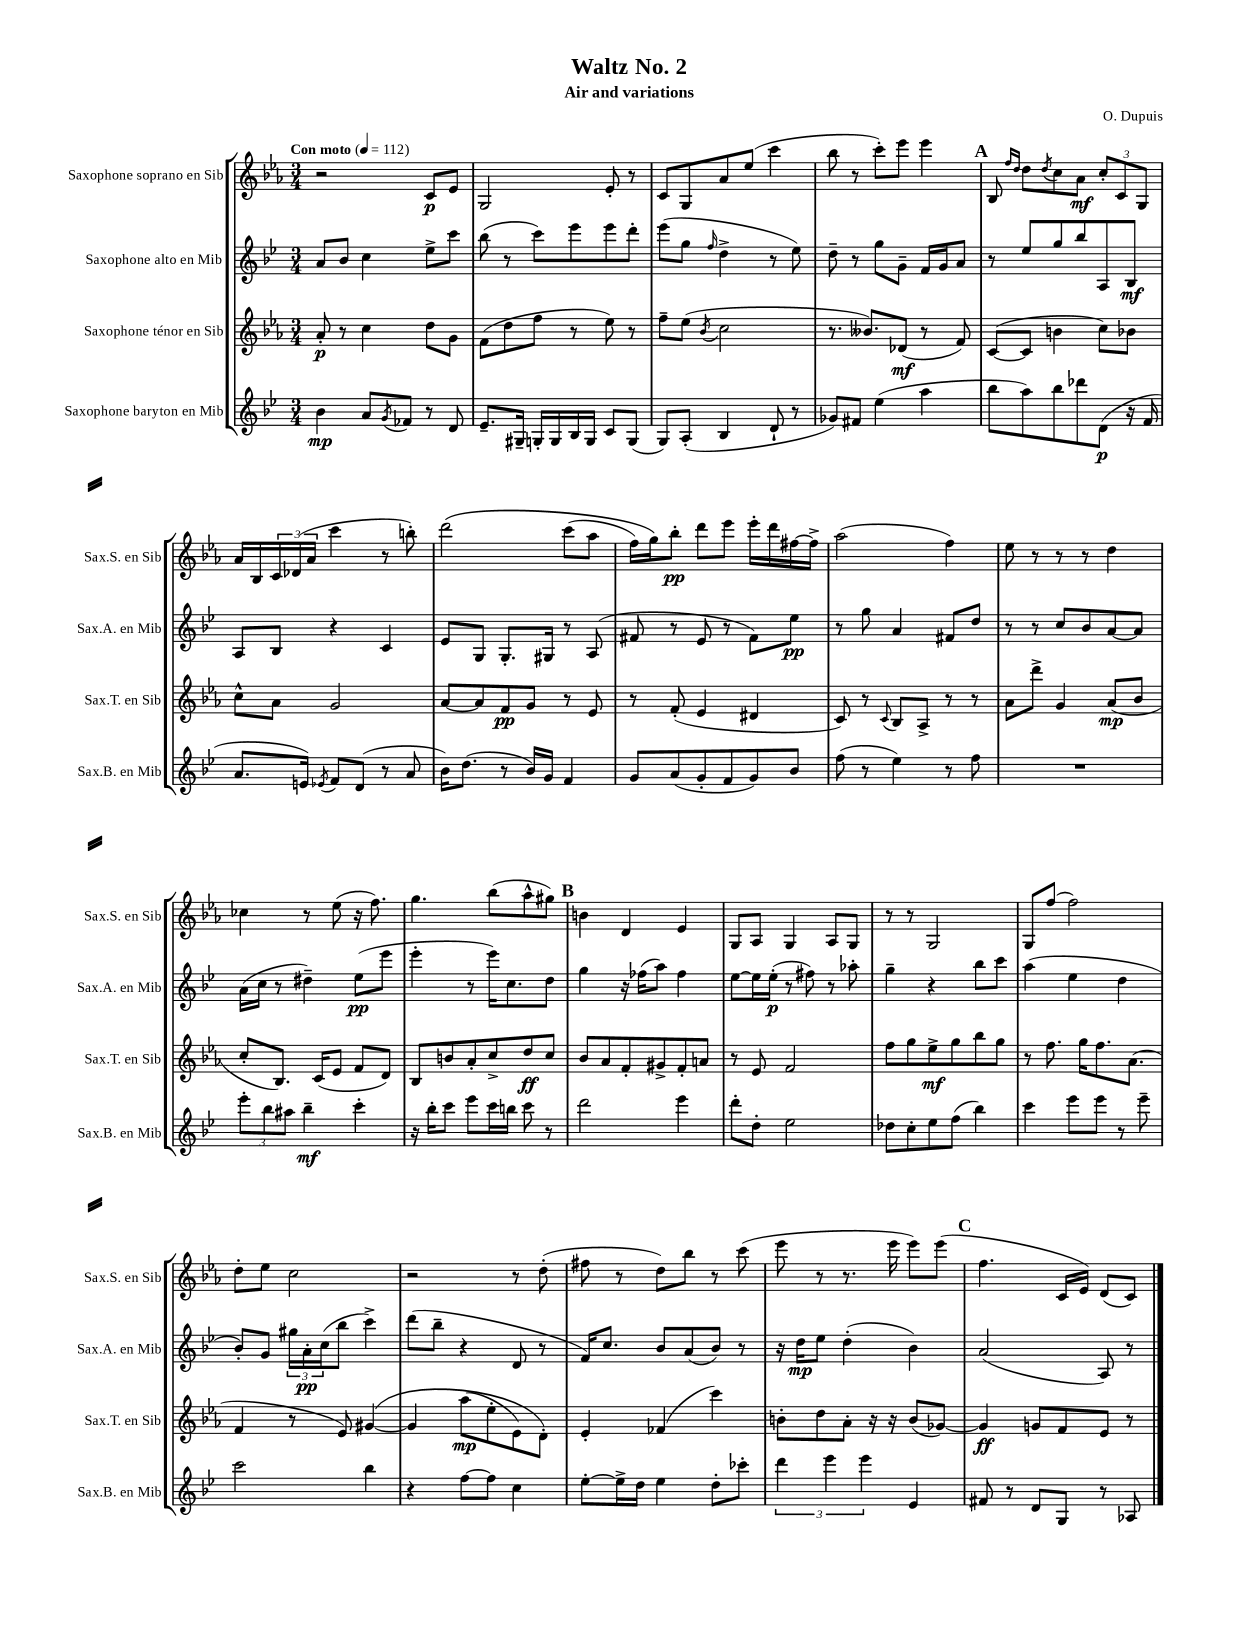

**kern	**dynam	**kern	**dynam	**kern	**dynam	**kern	**dynam
*part4	*part4	*part3	*part3	*part2	*part2	*part1	*part1
*staff4	*staff4	*staff3	*staff3	*staff2	*staff2	*staff1	*staff1
*I"Saxophone baryton en Mib	*	*I"Saxophone ténor en Sib	*	*I"Saxophone alto en Mib	*	*I"Saxophone soprano en Sib	*
*I'Sax.B. en Mib	*	*I'Sax.T. en Sib	*	*I'Sax.A. en Mib	*	*I'Sax.S. en Sib	*
*clefG2	*	*clefG2	*	*clefG2	*	*clefG2	*
*k[b-e-]	*	*k[b-e-a-]	*	*k[b-e-]	*	*k[b-e-a-]	*
*M3/4	*	*M3/4	*	*M3/4	*	*M3/4	*
*MM112	*	*MM112	*	*MM112	*	*MM112	*
=1	=1	=1	=1	=1	=1	=1	=1
!	!	!	!	!	!	!LO:TX:a:B:t=Con moto	!
4b-\	mp	8a-'/	p	8a/L	.	2r	.
.	.	8r	.	8b-/J	.	.	.
8a/L	.	4cc\	.	4cc\	.	.	.
8qg/	.	.	.	.	.	.	.
8f-X/J	.	.	.	.	.	.	.
8r	.	8dd\L	.	8ee-^\L	.	8c/L	p
8d/	.	8g\J	.	8ccc\J	.	8e-/J	.
=2	=2	=2	=2	=2	=2	=2	=2
8.e-~/L	.	(8f\L	.	(8bb-\	.	2G/	.
.	.	8dd\	.	8r	.	.	.
16G#X~/Jk	.	.	.	.	.	.	.
16Gn'/LL	.	8ff\J	.	8ccc\L)	.	.	.
16G/	.	.	.	.	.	.	.
16B-/	.	8r	.	8eee-\	.	.	.
16G/JJ	.	.	.	.	.	.	.
8c/L	.	8ee-\)	.	8eee-\	.	8e-'/	.
(8G/J	.	8r	.	8ddd'\J	.	8r	.
=3	=3	=3	=3	=3	=3	=3	=3
8G/L)	.	8ff~\L	.	(8eee-\L	.	8c/L	.
(8A'/J	.	(8ee-\J	.	8gg\J	.	8G/	.
.	.	8qb-/	.	16qqff/	.	.	.
4B-/	.	2cc\	.	4dd^\	.	8a-/	.
.	.	.	.	.	.	(8ee-/J	.
8d`/	.	.	.	8r	.	4ccc\	.
8r	.	.	.	8ee-\)	.	.	.
=4	=4	=4	=4	=4	=4	=4	=4
8g-X/L)	.	8.r	.	8dd~\	.	8bb-\	.
8f#X/J	.	.	.	8r	.	8r	.
.	.	8.b--X/L)	.	.	.	.	.
(4ee-\	.	.	.	8gg\L	.	8ccc'\L)	.
.	.	(8d-X/J	mf	8g~\J	.	8eee-\J	.
4aa\	.	8r	.	16f/LL	.	4eee-\	.
.	.	.	.	16g/J	.	.	.
.	.	8f/)	.	8a/J	.	.	.
!!LO:REH:place=s1:t=A
=5	=5	=5	=5	=5	=5	=5	=5
8bb-\L	.	([8c/L	.	8r	.	8B-/	.
.	.	.	.	.	.	16qqff/LL	.
.	.	.	.	.	.	16qqdd/JJ	.
8aa\)	.	8c/J]	.	8ee-/L	.	8dd\L	.
.	.	.	.	.	.	8qdd/	.
8bb-\	.	4bn\	.	8gg/	.	8cc\	.
8ddd-X\	.	.	.	8bb-/	.	8a-\J	mf
(8d\J	p	8cc\L)	.	8A/	.	12cc'/L	.
.	.	.	.	.	.	12c/	.
16r	.	8b-X\J	.	8B-/J	mf	.	.
.	.	.	.	.	.	12G/J	.
16f/	.	.	.	.	.	.	.
!!LO:LB:g=z
=6	=6	=6	=6	=6	=6	=6	=6
8.a/L	.	8cc^^\L	.	8A/L	.	16a-/LL	.
.	.	.	.	.	.	16B-/	.
.	.	8a-\J	.	8B-/J	.	24c/	.
.	.	.	.	.	.	(24d-X/	.
16en/Jk)	.	.	.	.	.	.	.
.	.	.	.	.	.	24a-/JJ	.
8qe-X/	.	.	.	.	.	.	.
8f/L	.	2g/	.	4r	.	4ccc\	.
(8d/J	.	.	.	.	.	.	.
8r	.	.	.	4c/	.	8r	.
8a/	.	.	.	.	.	8bbn'\)	.
=7	=7	=7	=7	=7	=7	=7	=7
16b-\KL)	.	[8a-/L	.	8e-/L	.	(2ddd\	.
(8.dd\J	.	.	.	.	.	.	.
.	.	8a-/]	.	8G/J	.	.	.
8r	.	8f/	pp	8.G'/L	.	.	.
16b-/LL)	.	8g/J	.	.	.	.	.
16g/JJ	.	.	.	16G#X/Jk	.	.	.
4f/	.	8r	.	8r	.	(8ccc\L	.
.	.	8e-/	.	(8A/	.	8aa-\J	.
=8	=8	=8	=8	=8	=8	=8	=8
8g/L	.	8r	.	8f#X/	.	16ff\LL)	.
.	.	.	.	.	.	16gg\J)	.
(8a/	.	(8f'/	.	8r	.	8bb-'\J	pp
8g'/	.	4e-/	.	8e-/	.	8ddd\L	.
8f/	.	.	.	8r	.	8eee-\J	.
8g/)	.	4d#X/	.	8f#\L)	.	16eee-'\LL	.
.	.	.	.	.	.	16ddd\	.
8b-/J	.	.	.	8ee-\J	pp	[16ff#X\	.
.	.	.	.	.	.	16ff#^\JJ]	.
=9	=9	=9	=9	=9	=9	=9	=9
(8ff\	.	8c/)	.	8r	.	(2aa-\	.
8r	.	8r	.	8gg\	.	.	.
.	.	8qqc/	.	.	.	.	.
4ee-\)	.	8B-/L	.	4a/	.	.	.
.	.	8A-^/J	.	.	.	.	.
8r	.	8r	.	8f#X/L	.	4ff\)	.
8ff\	.	8r	.	8dd/J	.	.	.
=10	=10	=10	=10	=10	=10	=10	=10
2.r	.	8a-\L	.	8r	.	8ee-\	.
.	.	8ddd^\J	.	8r	.	8r	.
.	.	4g/	.	8cc/L	.	8r	.
.	.	.	.	8b-/	.	8r	.
.	.	(8a-/L	mp	[8a/	.	4dd\	.
.	.	8b-/J	.	8a/J]	.	.	.
!!LO:LB:g=z
=11	=11	=11	=11	=11	=11	=11	=11
12eee-'\L	.	8cc'/L	.	(16a\LL	.	4cc-X\	.
.	.	.	.	16cc\JJ	.	.	.
12bb-\	.	.	.	.	.	.	.
.	.	8.B-/J)	.	8r	.	.	.
12aa#X\J	.	.	.	.	.	.	.
4bb-~\	mf	.	.	4dd#X~\)	.	8r	.
.	.	(16c/KL	.	.	.	.	.
.	.	8e-/J	.	.	.	(8ee-\	.
4ccc'\	.	8f/L	.	(8ee-\L	pp	16r	.
.	.	.	.	.	.	8.ff\)	.
.	.	8d/J)	.	8eee-\J	.	.	.
=12	=12	=12	=12	=12	=12	=12	=12
16r	.	8B-/L	.	4eee-'\	.	4.gg\	.
16bb-'\KL	.	.	.	.	.	.	.
8ccc\J	.	8bn/	.	.	.	.	.
8eee-\L	.	8a-'/	.	8r	.	.	.
16ccc\L	.	8cc^/	.	16eee-\KL)	.	(8bb-\L	.
16bbn\JJ	.	.	.	8.cc\	.	.	.
8ccc\	.	8dd/	ff	.	.	8aa-^^\	.
8r	.	8cc/J	.	8dd\J	.	8gg#X\J)	.
!!LO:REH:place=s1:t=B
=13	=13	=13	=13	=13	=13	=13	=13
2ddd\	.	8b-/L	.	4gg\	.	4bn\	.
.	.	8a-/	.	.	.	.	.
.	.	8f'/	.	16r	.	4d/	.
.	.	.	.	(16ff-X\KL	.	.	.
.	.	8g#X^/	.	8aa\J)	.	.	.
4eee-\	.	8f'/	.	4ff-\	.	4e-/	.
.	.	8an/J	.	.	.	.	.
=14	=14	=14	=14	=14	=14	=14	=14
8ddd'\L	.	8r	.	[8ee-\L	.	8G/L	.
8dd'\J	.	8e-/	.	16ee-\L]	.	8A-/J	.
.	.	.	.	(16ee-'\JJ	p	.	.
2ee-\	.	2f/	.	8r	.	4G/	.
.	.	.	.	8ff#X\)	.	.	.
.	.	.	.	8r	.	8A-/L	.
.	.	.	.	8aa-X'\	.	8G/J	.
=15	=15	=15	=15	=15	=15	=15	=15
8dd-X\L	.	8ff\L	.	4gg~\	.	8r	.
8cc'\	.	8gg\	.	.	.	8r	.
8ee-\	.	8ee-^\	mf	4r	.	2G/	.
(8ff\J	.	8gg\	.	.	.	.	.
4bb-\)	.	8bb-\	.	8bb-\L	.	.	.
.	.	8gg\J	.	8ccc\J	.	.	.
=16	=16	=16	=16	=16	=16	=16	=16
4ccc\	.	8r	.	(4aa\	.	8G/L	.
.	.	8.ff\	.	.	.	(8ff/J	.
8eee-\L	.	.	.	4ee-\	.	2ff\)	.
.	.	16gg\KL	.	.	.	.	.
8eee-\J	.	8.ff\	.	.	.	.	.
8r	.	.	.	4dd\	.	.	.
.	.	(8.a-\J	.	.	.	.	.
8eee-~\	.	.	.	.	.	.	.
!!LO:LB:g=z
=17	=17	=17	=17	=17	=17	=17	=17
2ccc\	.	4f/	.	8b-'/L)	.	8dd'\L	.
.	.	.	.	8g/J	.	8ee-\J	.
.	.	8r	.	24gg#X\LL	.	2cc\	.
.	.	.	.	24a'\	pp	.	.
.	.	.	.	(24cc\J	.	.	.
.	.	8e-/)	.	8bb-\J	.	.	.
4bb-\	.	([4g#X/	.	4ccc^\)	.	.	.
=18	=18	=18	=18	=18	=18	=18	=18
4r	.	4g#/]	.	(8ddd\L	.	2r	.
.	.	.	.	8bb-~\J	.	.	.
[8ff\L	.	(8aa-\L	mp	4r	.	.	.
8ff\J]	.	8ee-'\	.	.	.	.	.
4cc\	.	8e-\)	.	8d/	.	8r	.
.	.	8d'\J)	.	8r	.	(8dd'\	.
=19	=19	=19	=19	=19	=19	=19	=19
[8ee-'\L	.	4e-'/	.	16f/KL)	.	8ff#X\	.
.	.	.	.	8.cc/J	.	.	.
16ee-^\L]	.	.	.	.	.	8r	.
16dd\JJ	.	.	.	.	.	.	.
4ee-\	.	(4f-X/	.	8b-/L	.	8dd\L)	.
.	.	.	.	(8a/	.	8bb-\J	.
8dd'\L	.	4ccc\)	.	8b-/J)	.	8r	.
8ccc-X'\J	.	.	.	8r	.	(8ccc\	.
=20	=20	=20	=20	=20	=20	=20	=20
6ddd\	.	8bn'\L	.	16r	.	8eee-\	.
.	.	.	.	16dd\KL	mp	.	.
.	.	8dd\	.	8ee-\J	.	8r	.
6eee-\	.	.	.	.	.	.	.
.	.	8a-'\J	.	(4dd'\	.	8.r	.
6eee-\	.	.	.	.	.	.	.
.	.	16r	.	.	.	.	.
.	.	16r	.	.	.	16eee-\	.
4e-/	.	(8b/L	.	4b-\)	.	8eee-\L)	.
.	.	[8g-X/J)	.	.	.	(8eee-\J	.
!!LO:REH:place=s1:t=C
=21	=21	=21	=21	=21	=21	=21	=21
8f#X/	.	4g-/]	ff	(2a/	.	4.ff\	.
8r	.	.	.	.	.	.	.
8d/L	.	8gn/L	.	.	.	.	.
8G/J	.	8f/	.	.	.	16c/LL	.
.	.	.	.	.	.	16e-/JJ)	.
8r	.	8e-/J	.	8A/)	.	(8d/L	.
8A-X/	.	8r	.	8r	.	8c/J)	.
==	==	==	==	==	==	==	==
*-	*-	*-	*-	*-	*-	*-	*-
